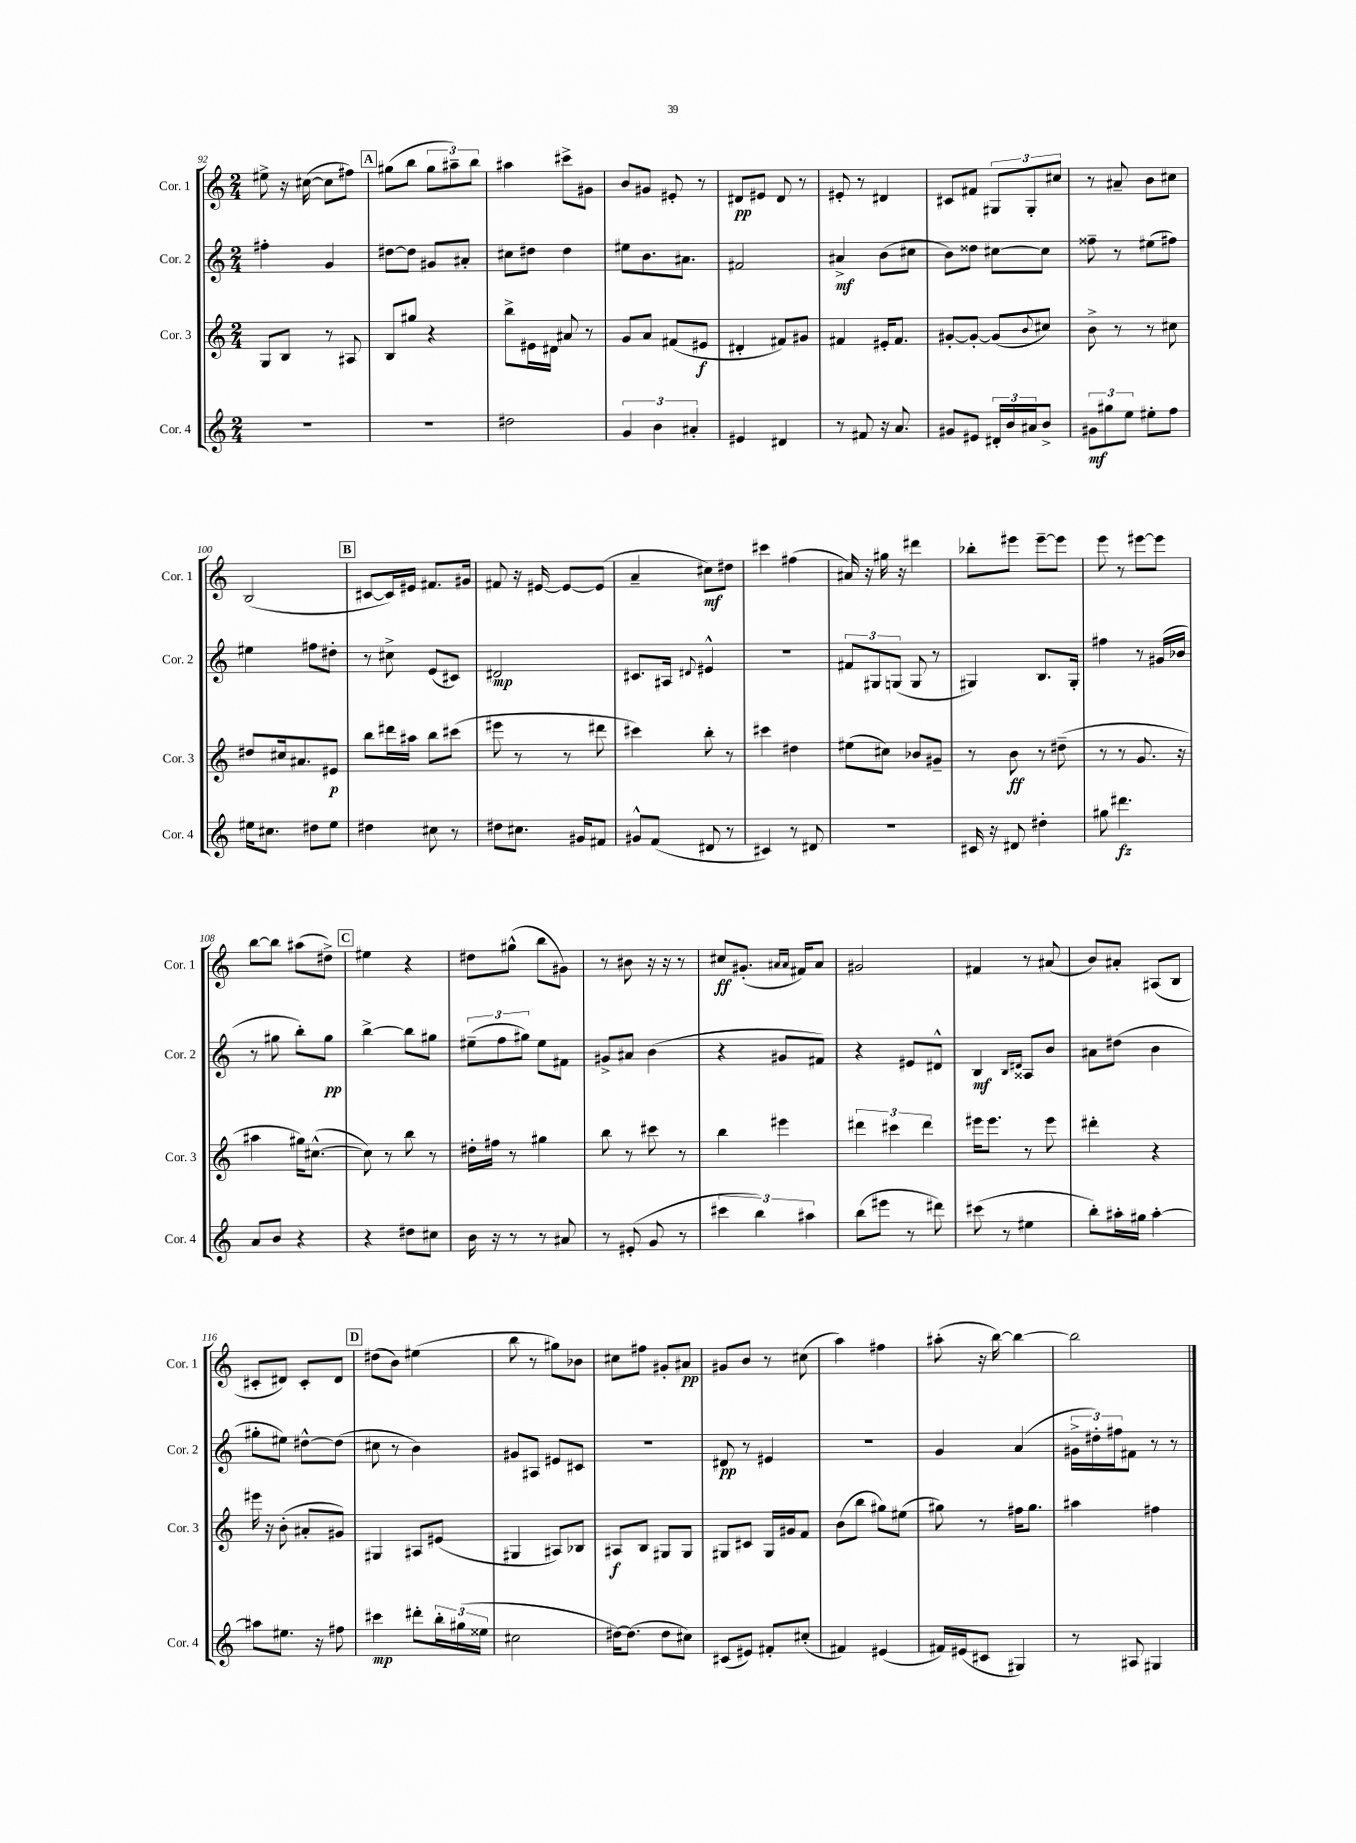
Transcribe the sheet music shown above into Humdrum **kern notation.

**kern	**kern	**kern	**kern
*staff4	*staff3	*staff2	*staff1
*clefG2	*clefG2	*clefG2	*clefG2
*k[]	*k[]	*k[]	*k[]
*M2/4	*M2/4	*M2/4	*M2/4
2r	8G	4ff#'	8ee#^
.	8B	.	16r
.	.	.	([16cc#
.	8r	4g	8cc#]
.	8A#	.	8ff#)
=	=	=	=
2r	8B	[8dd#	(8gg#
.	8gg#	8dd#]	8bb
.	4r	8g#	12gg#
.	.	.	12aa#~)
.	.	8a#'	.
.	.	.	12bb
=	=	=	=
2dd#	8bb^	8cc#	4aa#
.	16e#	8dd#	.
.	16d#	.	.
.	8a#	4dd#	8ccc#^
.	8r	.	8g#
=	=	=	=
6g	8g	8ee#	8b
.	8a	8.b	8g#
6b	.	.	.
.	(8f#	.	8e#'
.	.	8.a#	.
6a#'	.	.	.
.	8e#	.	8r
=	=	=	=
4e#	4d#'	2f#	8d#
.	.	.	8e#
4d#	8f#)	.	8d#
.	8g#	.	8r
=	=	=	=
8r	4f#	4a#^	8e#'
8f#	.	.	8r
16r	16e#'	(8b	4d#
8.a	8.f#	.	.
.	.	8cc#	.
=	=	=	=
8g#	[8g#'	8b)	8c#
8e#	8g#'_	8dd##	8f#
24d#'	(8g#]	[8cc#	12G#
24b	.	.	.
24a#	.	.	12G#'
.	8qqb	.	.
8b^	8cc#)	8cc#]	.
.	.	.	12cc#
=	=	=	=
12g#	8b^	8ff##~	8r
12gg#	.	.	.
.	8r	8r	8a#~
12ee	.	.	.
8ee#'	8r	(8ee#	8b
8ff	8cc#	8ff#)	8cc#
=	=	=	=
16ee#	8dd#	4ee#	(2B
8.cc#	.	.	.
.	16cc#	.	.
.	8.a#	.	.
8dd#	.	8ff#	.
8ee#	8e#	8dd#'	.
=	=	=	=
4dd#	8bb	8r	[8c#
.	16ddd#	8cc#^	16c#])
.	16aa#	.	16e#
8cc#	8bb	(8e	8.f#
8r	(8ccc#	8c#)	.
.	.	.	16g#
=	=	=	=
8dd#	8eee#	2d#	8f#
8.cc#	8r	.	16r
.	.	.	[16e#
.	8r	.	8e#_
16g#	.	.	.
8f#	8ddd#	.	(8e#]
=	=	=	=
8g#^^	4ccc#)	8.c#	4a~
(8f	.	.	.
.	.	16A#	.
.	.	8qqd#	.
8d#	8bb'	4e#^^	8cc#)
8r	8r	.	8dd#
=	=	=	=
4c#)	4ccc#	2r	4ccc#
8r	4dd#	.	(4ff#
8d#	.	.	.
=	=	=	=
2r	(8ee#	12f#	16a#)
.	.	.	16r
.	.	12G#	.
.	8cc#)	.	16gg#
.	.	(12G	.
.	.	.	16r
.	8b-	8G	4ddd#
.	8g#~	8r	.
=	=	=	=
16c#	8r	4G#)	8bb-'
16r	.	.	.
8d#	8b	.	8eee#
4dd#'	8r	8.B	[8eee#~
.	(8dd#~	.	8eee#]
.	.	16G#'	.
=	=	=	=
8gg#	8r	4ff#	8eee
4.ddd#	8r	.	8r
.	8.g	8r	[8eee#
.	.	(16g#	8eee#]
.	16r	16b-	.
=	=	=	=
8a	4aa#	8r	[8bb
8b	.	8gg#	8bb]
4r	16gg#)	8bb')	(8aa#
.	([8.cc#^^	.	.
.	.	8gg#	8dd#^)
=	=	=	=
4r	8cc#])	[4bb^	4ee#
.	8r	.	.
8dd#	8bb	8bb]	4r
8cc#	8r	8gg#	.
=	=	=	=
16b	16dd#'	(12ee#~	8dd#
16r	16ff#	.	.
.	.	12ff	.
8r	8r	.	(8gg#^^
.	.	12gg#)	.
8r	4gg#	8ee#	8bb
8a#	.	8f#	8g#)
=	=	=	=
8r	8bb	8g#^	8r
(8e#'	8r	8a#	8b#
8g	8ccc#	(4b	16r
.	.	.	16r
8r	8r	.	8r
=	=	=	=
6ccc#	4bb	4r	8cc#
.	.	.	(8.g#'
6bb)	.	.	.
.	4eee#	8g#	.
.	.	.	16qqa#
.	.	.	16qqa#
.	.	.	16f#)
6aa#	.	.	.
.	.	8f#)	8a#
=	=	=	=
(8bb	6ddd#	4r	2g#
8eee#	.	.	.
.	6ccc#	.	.
8r	.	8e#	.
.	6ddd#	.	.
8ddd#)	.	8d#^^	.
=	=	=	=
(8ccc#	16eee#	4B	4f#
.	8.eee#	.	.
8r	.	.	.
.	.	16qqB	.
.	.	16qqd#	.
4ee#	8r	8A##	8r
.	8eee#	8b	(8a#
=	=	=	=
8bb')	4ddd#'	8a#	8b)
16aa#'	.	(8dd#	8a#'
16gg#	.	.	.
[4aa#'	4r	4b	(8A#
.	.	.	8B
=	=	=	=
8aa#]	16eee#	8gg#'	8c#'
.	16r	.	.
8.ee#	(8b'	8ee#)	8d#)
.	8a#'	[8dd#^^	8c#'
16r	.	.	.
8ff#	8g#)	(8dd#]	8d#
=	=	=	=
4ccc#	4G#	8cc#	(8dd#
.	.	8r	8b)
8ddd#'	8A#	4b)	(4ee#
24bb'	(8e#	.	.
(24gg#	.	.	.
24ee##	.	.	.
=	=	=	=
2cc#	4G#	8g#	8bb
.	.	8A#	8r
.	8A#)	8e#	8gg#)
.	8B-	8c#	8b-
=	=	=	=
[16dd#)	8A#	2r	8cc#
(8.dd#]	.	.	.
.	8B	.	8ff#
8dd#	8G#	.	8g#'
8cc#)	8G#	.	8a#
=	=	=	=
(8c#	8G#	8d#	8g#
8e#)	8c#	8r	8b
8f#'	16G#	4e#	8r
.	16g#	.	.
(8cc#'	8f	.	(8cc#
=	=	=	=
4f#)	(8b	2r	4aa)
.	8bb	.	.
(4e#	8gg#)	.	4ff#
.	(8ee#	.	.
=	=	=	=
16f#)	8gg#)	4g	(8aa#'
(16e#	.	.	.
8c#	8r	.	16r
.	.	.	[16bb)
4G#)	16ff#	(4a	4bb_
.	8.gg#	.	.
=	=	=	=
8r	4aa#	24g#^	2bb]
.	.	24dd#')	.
.	.	24ff#	.
8A#	.	8f#	.
4G#	4ff#	8r	.
.	.	8r	.
==	==	==	==
*-	*-	*-	*-
